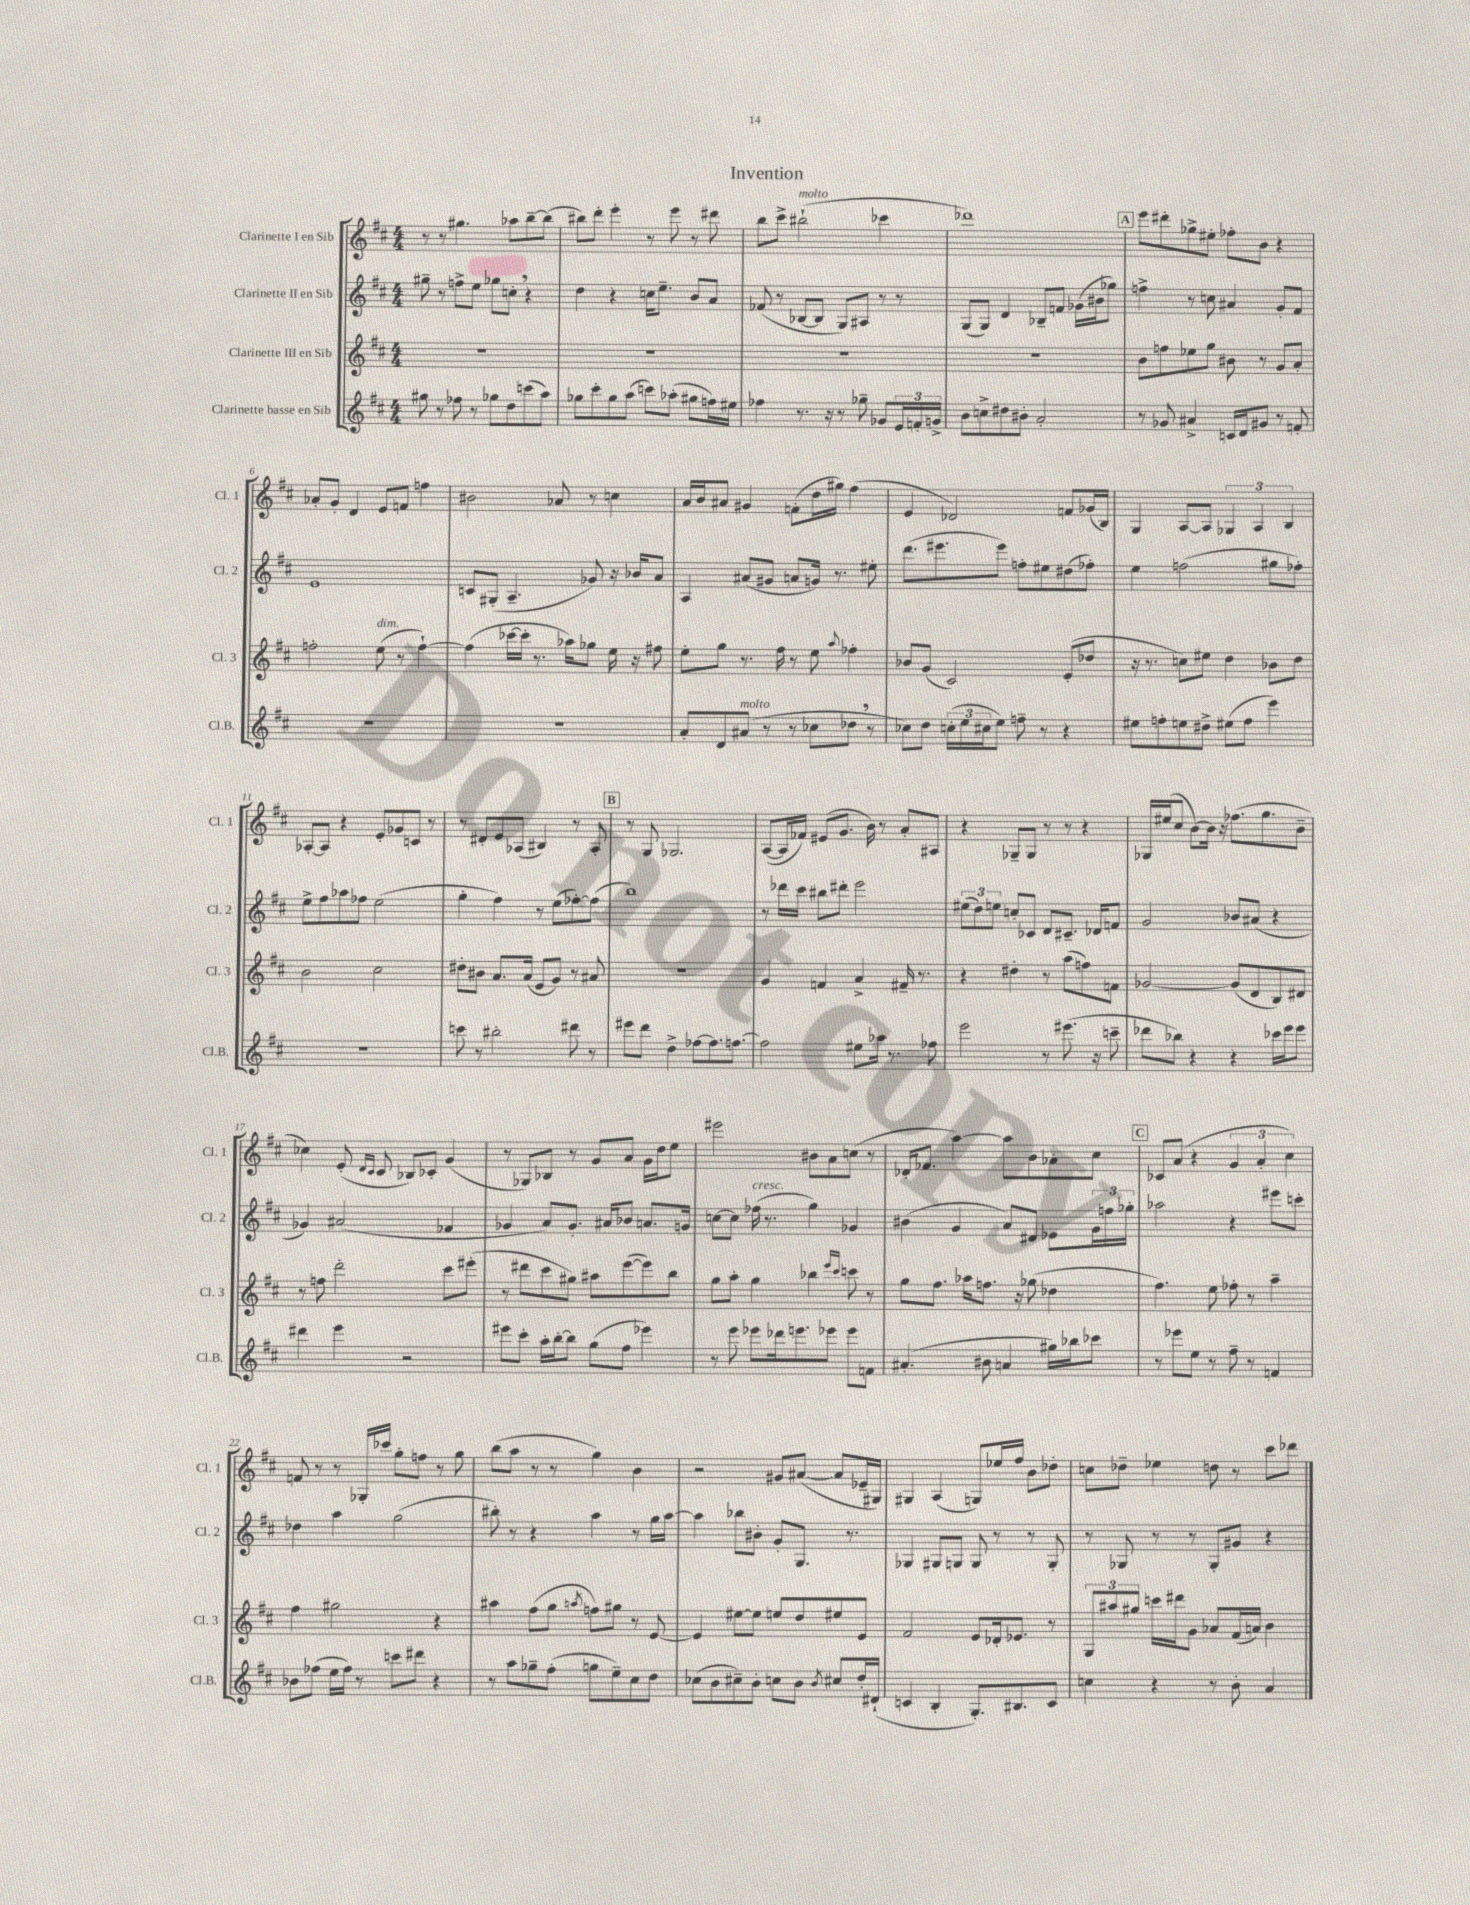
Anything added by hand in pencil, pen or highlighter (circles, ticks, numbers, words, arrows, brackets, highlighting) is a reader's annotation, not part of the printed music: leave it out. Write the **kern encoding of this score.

**kern	**kern	**kern	**kern
*part4	*part3	*part2	*part1
*staff4	*staff3	*staff2	*staff1
*I"Clarinette basse en Sib	*I"Clarinette III en Sib	*I"Clarinette II en Sib	*I"Clarinette I en Sib
*I'Cl.B.	*I'Cl. 3	*I'Cl. 2	*I'Cl. 1
*clefG2	*clefG2	*clefG2	*clefG2
*k[f#c#]	*k[f#c#]	*k[f#c#]	*k[f#c#]
*M4/4	*M4/4	*M4/4	*M4/4
=1	=1	=1	=1
8gg#X\	1r	8gg#X~\	8r
8r	.	8r	8r
8ff-X\	.	8ffn^\L	4.gg#X\
8r	.	8ee\J	.
8gg-X\L	.	8gg-X\L	.
8dd\	.	8ccn',\J	8aa-X\L
(8cccn\	.	4r	[8bb~\
8aa\J)	.	.	(8bb\J]
=2	=2	=2	=2
8gg-X\L	1r	4dd\	8bb#X\L)
8ccc#'\	.	.	8ddd'\J
8gg-\	.	4r	4eee'\
(8aa\J	.	.	.
8cccn\L)	.	16ccn\KL	8r
.	.	8.ee~\J	.
(8aa-X'\J	.	.	8eee\
8gg#X\L	.	8b/L	8r
16ffn\L)	.	8a/J	8ddd#X\
16ee#X\JJ	.	.	.
=3	=3	=3	=3
4ff-X\	1r	(8f-X/	8bb\L
.	.	8r	8ccc#^\J
!	!	!	!LO:TX:a:i:t=molto
8.r	.	[8B-X/L	(2bb#X`\
.	.	8B-/J]	.
16r	.	.	.
8r	.	8G/L)	.
8gg-X~\	.	8A#X/J	.
8g-X/L	.	8r	4ccc-X\
24e/L	.	8r	.
24fn'/	.	.	.
24gn^/JJ	.	.	.
=4	=4	=4	=4
8b\L	1r	(8G/L	1ddd-X)
8ccn^\	.	8G/J)	.
8dd#X\	.	4d/	.
8b#X'\J	.	.	.
2a'/	.	8B-X~/L	.
.	.	8fn/J	.
.	.	(16g-X\LL	.
.	.	16b#X\J	.
.	.	8gg-X\J)	.
!!LO:REH:place=s1:t=A
=5	=5	=5	=5
8r	8b\L	4ffn^\	8eee\L
8g-X/	8ffn\	.	8ddd#X'\
4a#X^/	8ee-X\	8r	8gg-X^\
.	8gg\J	8ccn\	8ee#X'\J
16cn/LL	8b#X\	4a#X/	8ff-X'\L
16d/J	.	.	.
8g#X/J	8r	.	8b\J
8r	8g/L	8g'/L	4r
8fn'/	8a'/J	8f#/J	.
!!LO:LB:g=z
=6	=6	=6	=6
1r	2ffn'\	1e	8a-X'/L
.	.	.	8g'/J
.	.	.	4d/
!	!LO:TX:a:i:t=dim.	!	!
.	(8ee\	.	8e/L
.	8r	.	8fn/J
.	[4ff`\)	.	4ffn\
=7	=7	=7	=7
1r	(4ff\]	8cn/L	2b#X\
.	.	(8G#X'/J	.
.	[16ccc-X\LL	4.A~/	.
.	16ccc-'\JJ]	.	.
.	8.r	.	.
.	.	.	8a-X/
.	16aa-X\KL)	.	.
.	8gg-X\J	8g-X/)	8r
.	16ee\	16r	4ccn\
.	16r	16b-X/KL	.
.	8ff#X\	8a/J	.
=8	=8	=8	=8
8a'/L	8ee'\L	4A/	16a/LL
.	.	.	16b/J
8d/	8gg\J	.	8a#X/J
!LO:TX:a:i:t=molto	!	!	!
(8a#X/J	8.r	(8a#X/L	4g#X/
8r	.	8g#X/J	.
.	16ff#\	.	.
8r	8r	8an/L	(8fn'\L
8cc-X\L	8ee\	16gn/Jk)	16dd\L
.	.	8.r	16gg#X\JJ)
.	8qqaa/	.	.
8dd-X,\J	4ff-X'\	.	(4ff#\
8r	.	8ee#X'\	.
=9	=9	=9	=9
8cc-X\L)	8b-X/L	(8.ddd\L	4e/
8dd\J	(8g/J	.	.
.	.	8.eee#X\	.
(24ccn'\LL	2c#/)	.	2d-X/)
24ee\	.	.	.
24cc#X\J	.	.	.
8ee\J)	.	8eee#\J)	.
8ffn~\	.	8ffn'\L	.
8r	.	8ee#X\	.
4r	(8e'/L	(8dd#X\	8fn/L
.	8dd-X/J	8ff-X'\J)	(16g-X/L
.	.	.	16B/JJ)
=10	=10	=10	=10
8ee#X\L	16r	4ee\	4G/
.	8.r	.	.
8ffn'\	.	.	.
8een\	8ccn\L)	(2ffn\	[8A/L
8dd#X^\J	8ee#X\J	.	8A/J]
(8ee#X\L	4dd\	.	6G-X/
8ff\J	.	.	.
.	.	.	6A/
4eee\)	8b-X\L	8gg#X\L	.
.	.	.	6B/
.	8dd\J	8ff-X'\J)	.
!!LO:LB:g=z
=11	=11	=11	=11
1r	2b\	8ee^\L	[8A-X'/L
.	.	8ff#\	8A-/J]
.	.	8aa-X\	4r
.	.	8ff-X\J	.
.	2cc#\	(2ee\	8e'/L
.	.	.	8g-X/
.	.	.	8cn/J
.	.	.	8r
=12	=12	=12	=12
8cccn\	8dd#X'\L	4gg'\	8r
8r	8b#X\J	.	8d#X'/L
2bb#X'\	8.a/L	4ff#\)	8e/
.	.	.	(8A-X/J
.	(16a/Jk	.	.
.	8e/L	8r	4B#X/)
.	8g/J)	(8ee\L	.
8ddd#X\	8r	[8ff-X'\)	8r
8r	8a#X/	(8ff-\J]	8A-'/
!!LO:REH:place=s1:t=B
=13	=13	=13	=13
8eee#X\L	1r	1bb)	8r
8ddd\J	.	.	8G/
4dd^\	.	.	2.G-X/
[8ff-X\L	.	.	.
8.ff-\]	.	.	.
[8.ffn\J	.	.	.
=14	=14	=14	=14
2ff\]	4g/	8r	([8A/L
.	.	16ddd-X\LL	16A/L]
.	.	16ccc#\JJ	16f-X/JJ)
.	4fn/	8bb#X\L	(8e#X/L
.	.	8ddd#X'\J	8.g/J
8ee#X\L	4a^/	2eee\	.
.	.	.	16b\)
16aa-X\Jk	.	.	8r
8.r	.	.	.
.	16f#X~/	.	8a'/L
.	8.r	.	.
8ff-X\	.	.	8A#X/J
=15	=15	=15	=15
2eee\	4r	(12ee#X\L	4r
.	.	12dd\)	.
.	.	12een\J	.
.	4dd#X'\	8ccn'/L	8G-X~/L
.	.	8c-X/J	8G-/J
8r	8r	8d/L	8r
(8.eee#X\	(8aa\L	8.c#X~/J	8r
.	8ffn\)	.	4r
16r	.	16d-X/KL	.
8cccn~\	8fn\J	8fn/J	.
=16	=16	=16	=16
8ddd-X\L	[2g-X/	2g/	16G-X/LL
.	.	.	(16ee#X/J
8bb-X\J)	.	.	8cc#/J
4r	.	.	[8b\L)
.	.	.	16b\Jk]
.	.	.	16r
4r	(8g-/L]	8b-X/L	(8.ff-X\L
.	8d/	(8a#X/J	.
.	.	.	8.gg\
16ccc-X\LL	8B/)	4r	.
16eee\J	.	.	.
8eee\J	8d#X/J	.	8b~\J
!!LO:LB:g=z
=17	=17	=17	=17
4ddd#X\	8r	4g-X/)	4cc-X\)
.	8ffn\	.	.
4eee\	2ddd'\	(2a#X/	(8e'/
.	.	.	16qqd/LL
.	.	.	16qqc#/JJ
.	.	.	8c#/
2r	.	.	8B-X/L)
.	.	.	8c-X'/J
.	8ccc#\L	4f-X/	(4g/
.	(8eee#X'\J	.	.
=18	=18	=18	=18
8eee#X\L	8r	4g-X/	8r
8ccc#'\J	8ddd#X\L	.	8G-X/L)
16aa'\LL	8ccc#\	8a/L)	8B-X/J
[16bb'\J	.	.	.
8bb\J]	8gg#X\J)	8.g-'/J	8r
(8gg\L	8aa#X\L	.	8g/L
.	.	16a#X/KL	.
8ff#\J	([8eee\	8b-X/J	8a/J
4eee-X\)	8eee\])	8.an/L	16g\LL
.	.	.	16dd\J
.	8bb\J	.	8ee\J
.	.	16gn/Jk	.
=19	=19	=19	=19
8r	8gg\L	[8ccn\L	2eee#X\
8eee\	8aa'\J	8cc\J]	.
!	!	!LO:TX:a:i:t=cresc.	!
8eee-X\L	4gg\	(16ff-X\	.
.	.	8.r	.
16ddd-X\k	.	.	.
8.eeen\	.	.	.
.	4bb-X\	4gg\)	8b#X\L
8eee-X\J	.	.	8a\
.	16qqeee/LL	.	.
.	16qqccc#/JJ	.	.
8eee-\L	8cccn\	4g-X/	(8ccn\J
8fn\J	8r	.	8r
=20	=20	=20	=20
(4.a#X'/	8gg\L	(4b#X\	16d-X'/KL
.	.	.	8.f-X/J
.	8.ff#\J	.	.
.	.	4g/	[4aa\)
.	16aa-X\KL	.	.
8b#X\	8.ffn\J	.	.
4an/	.	8a/L)	8aa\L]
.	16r	.	.
.	(8gg-X\	8d#X/J	8b\
16gg#X\LL)	4dd-X\	8e-X\L	8a-X'\
16bb-X\J	.	.	.
8ccc-X\J	.	24g\L	8cc#\J
.	.	24ffn\	.
.	.	24gg-X'\JJ	.
!!LO:REH:place=s1:t=C
=21	=21	=21	=21
8r	4.ff#\)	2aa-X\	8c-X/L
8eee-X\L	.	.	(8a/J
8ee\J	.	.	4r
8r	8ee\	.	.
8ff#~\	8ff-X'\	4r	6g/
8r	8r	.	.
.	.	.	6a'/
4fn/	4aa~\	8eee#X\L	.
.	.	.	6cc#\)
.	.	8cccn'\J	.
!!LO:LB:g=z
=22	=22	=22	=22
8b-X\L	4ff#\	4dd-X\	8fn/
(8ff-X\J	.	.	8r
16ee\LL	2gg#X\	4aa\	8r
16ff-\JJ)	.	.	.
8r	.	.	16G-X'/LL
.	.	.	16ccc-X/JJ
8cccn\L	.	(2gg\	8gg'\L
8ddd#X\J	.	.	8ffn\J
4r	4r	.	8r
.	.	.	8gg\
=23	=23	=23	=23
8r	4aa#X\	8bb#X'\)	(8bb\L
8aa\L	.	8r	8aa\J
8gg-X~\	(8ff#\L	4r	8r
(8ff#'\J	8gg\J	.	8r
.	8qaan/	.	.
8ggn\L	8ffn\L)	4aa\	4gg\)
8ee~\)	8gg#X\J	.	.
8cc#\	8r	8r	4b\
8dd\J	[8e/	16gg\LL	.
.	.	[16aa\JJ	.
=24	=24	=24	=24
(8cc-X\L	4e/]	4aa\]	2r
8b\	.	.	.
8cc#X~\)	[8ee#X\L	8bb-X\L	.
8b'\J	8ee#\J]	8b#X'\J	.
8ccn\L	8een/L	8g'/L	8g#X/L
8b\J	8dd/	8.G/J	([8a#X/J
8qb/	.	.	.
8cc#X/L	8ee#X/	.	8a#/L]
.	.	8.r	.
16dd'/L	8e/J	.	16e-X~/L
(16d#X`/JJ	.	.	16G#X/JJ)
=25	=25	=25	=25
4cn/	2f#/	4G-X/	4G#X/
4B'/	.	8G#X/L	(4A/
.	.	8Gn/J	.
8.G'/L)	8e/L	8G/	8Gn/L)
.	16d-X'/k	8r	16ee-X/L
8.B#X/	8.e-X/J	.	16ff#/JJ
.	.	8r	8b\L
8c/J	8r	8G'/	8dd-X'\J
=26	=26	=26	=26
4ccn\	12G/L	8r	8ccn\L
.	12aa#X/	.	.
.	.	8G-X/	8dd-X~\J
.	12gg#X/J	.	.
4r	16cccn\LL	8r	4ee-X\
.	16ddd#X\J	.	.
.	8g\J	8r	.
8r	8a-X/L	8G-'/L	8ddn\
8b'\	(16f#/L	8g#X/J	8r
.	16an/JJ)	.	.
4a/	4b\	4r	8ccc#\L
.	.	.	8ddd-X\J
==	==	==	==
*-	*-	*-	*-
